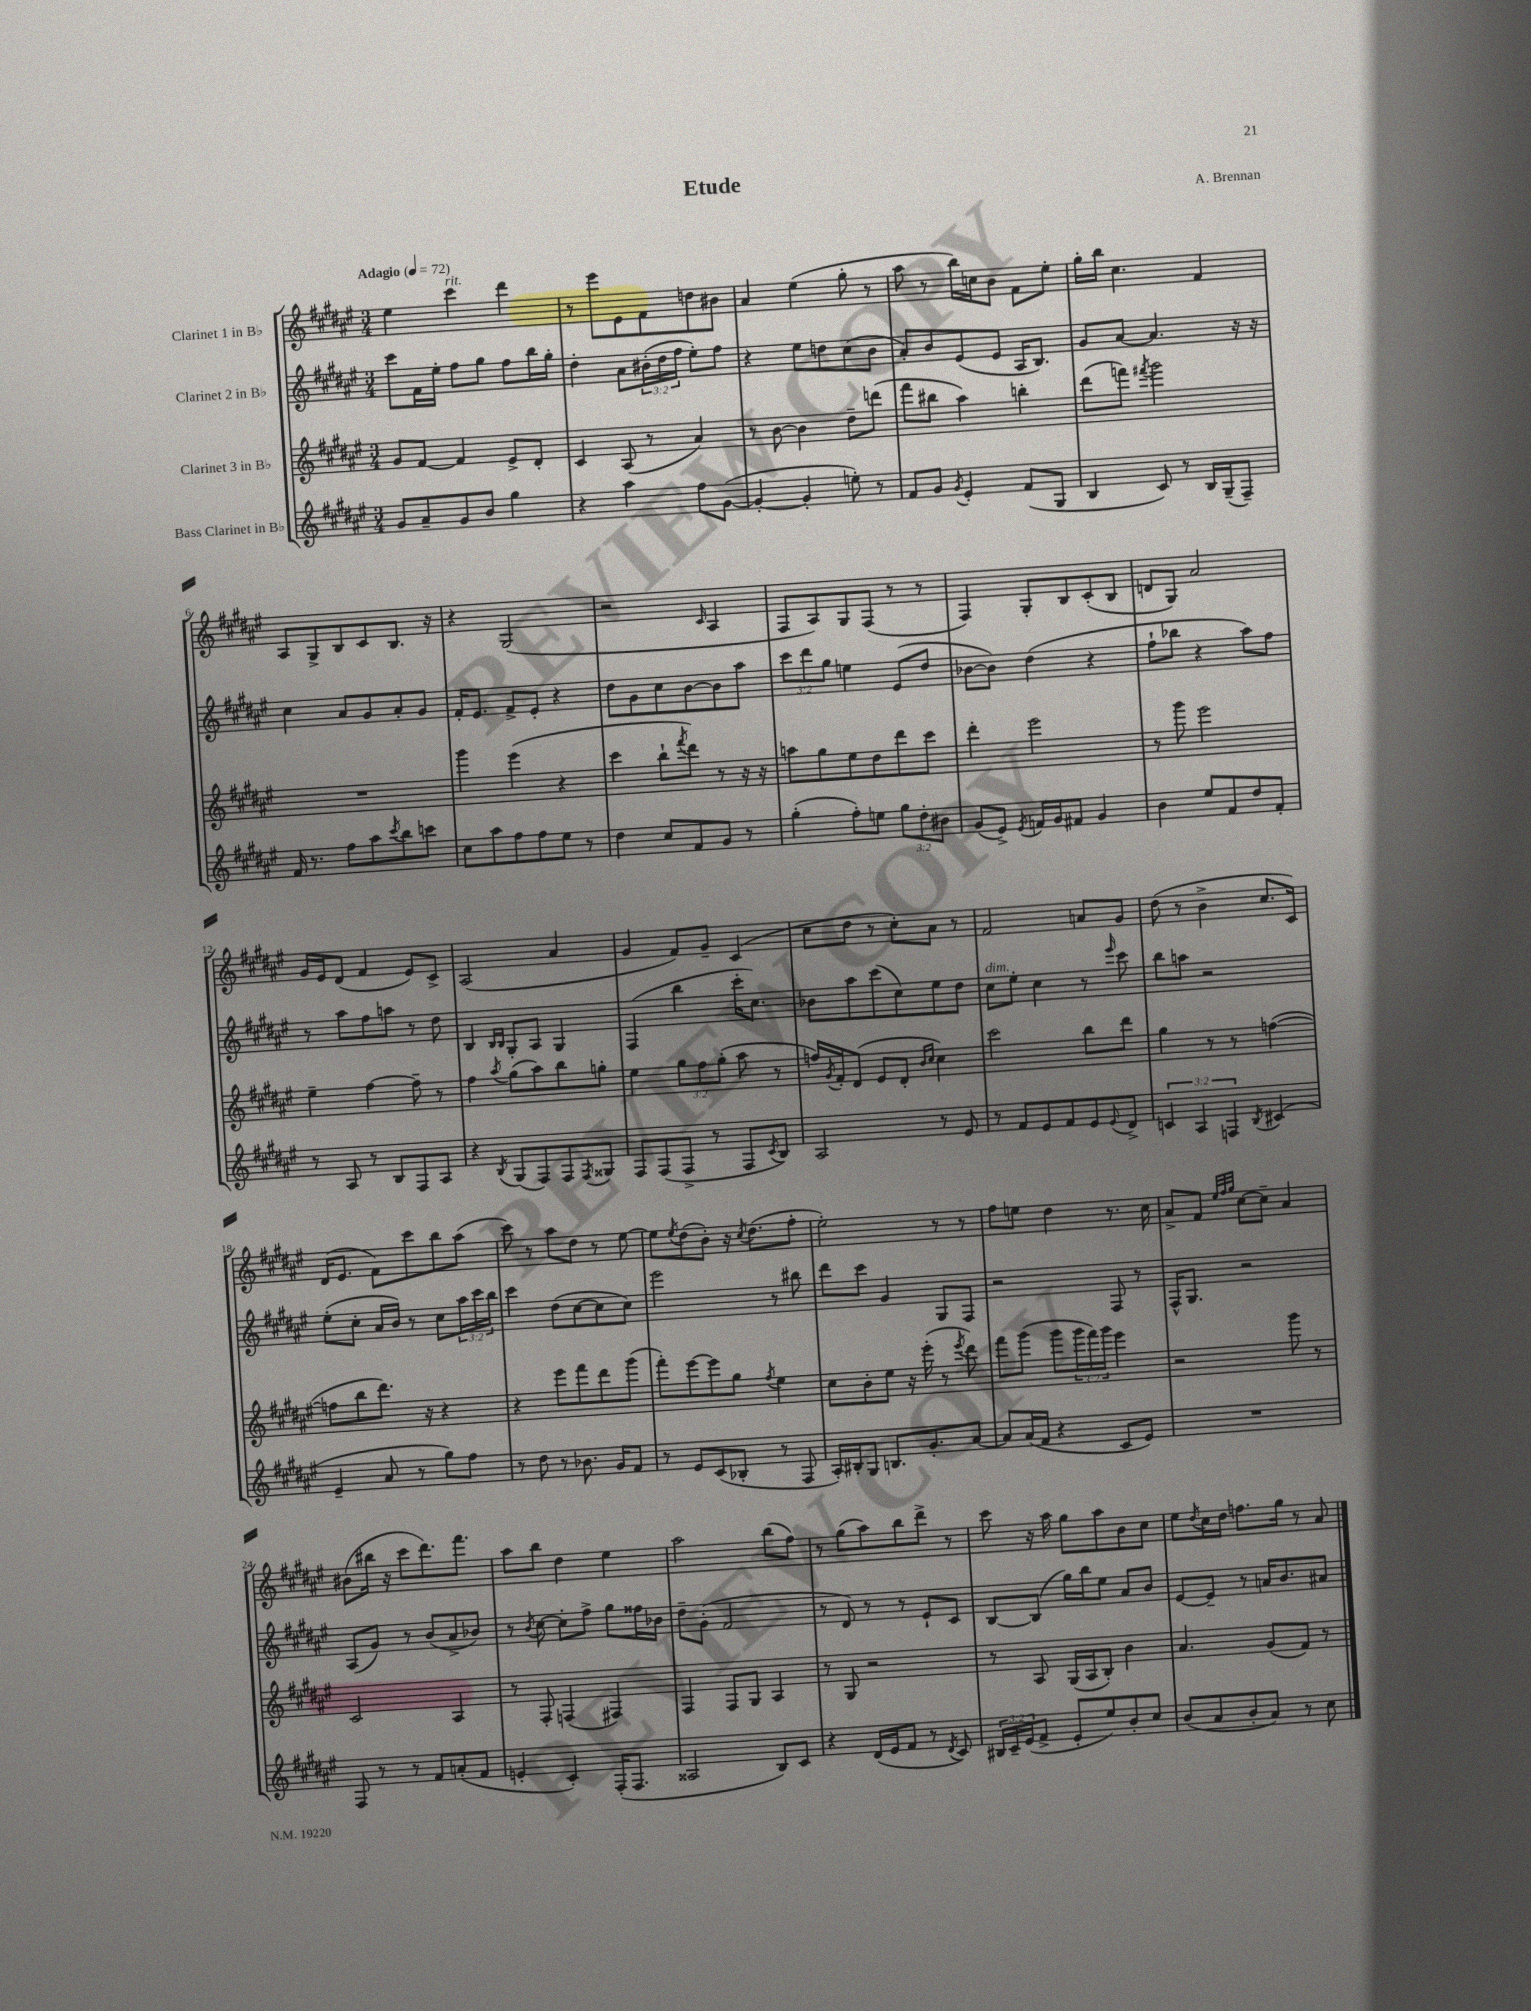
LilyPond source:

\header { title = "Etude" composer = "A. Brennan" }
<<
\new StaffGroup <<
\new Staff = "s0" \with { instrumentName = "Clarinet 1 in Bb" } {
    \clef treble \key fis \major \numericTimeSignature \time 3/4 \tempo "Adagio" 4 = 72
    eis''4 cis'''4^\markup { \italic "rit." } dis'''4 |
    r8 eis'''8 eis'8 fis'8 d''8 bis'8 |
    ais'4 eis''4( gis''8-. r8 |
    ais''8 r8 b''16) c''16 b'8 fis'8 eis''8-. |
    gis''16-. b''16 cis''4. fis'4 |
    ais8 gis8-> b8 cis'8 b8. r16 |
    r4 gis2( |
    r2 \grace { cis'16 } ais4 |
    fis8 ais8) gis8 fis8( r8 r8 |
    fis4) gis8-. b8 cis'8-.( b8 |
    d'8 gis8) ais'2 |
    gis'16 eis'16 dis'8( fis'4 eis'8) cis'8-> |
    ais2( ais'4 |
    gis'4 fis'8) gis'8-- cis'4( |
    cis''8 dis''8 r8 cis''8-.) ais'8 r8 |
    fis'2 a'8 gis'8 |
    dis''8( r8 b'4-> cis''8. cis'16) |
    dis'16( eis'8. fis'8) cis'''8 b''8 ais''8( |
    cis'''8) r8 ais''8 dis''8 r8 eis''8~ |
    eis''8 \acciaccatura { eis''8 } dis''8( b'8-.) r16 \acciaccatura { cis''8 } dis''8.( fis''8-. |
    eis''2-.) r8 r8 |
    fis''8 e''8 dis''4 r8. cis''16 |
    ais'8-> fis'8 \grace { eis''32 fis''32 gis''32 } cis''8~ cis''8-- ais'4 |
    bis'8( bis''16 r16 cis'''8 dis'''8.) fis'''8. |
    ais''8 b''8 dis''4 eis''4 |
    ais''2 b''8( fis''8) |
    r8 gis''8( ais''8) b''8 dis'''8-> r8 |
    cis'''8 r16 ais''16 gis''8 ais''8 b'8 cis''8 |
    eis''8 \acciaccatura { dis''8 } cis''16 dis''16 f''8. gis''16 r8 ais'8 \bar "|." |
}
\new Staff = "s1" \with { instrumentName = "Clarinet 2 in Bb" } {
    \clef treble \key fis \major \numericTimeSignature \time 3/4 \override Staff.TupletNumber.text = #tuplet-number::calc-fraction-text
    cis'''8 fis'16 eis''16-. fis''8 gis''8 fis''8 b''16 gis''16-. |
    dis''4-. ais'8 \tuplet 3/2 { bis'16-.( dis''16 fis''16 } eis''8-.) fis''8 |
    r4 eis''8 d''8 cis''8( b'8 |
    ais'8-.) b'8 eis'8( eis'8 ais16 b8.) |
    gis'8 ais'8~ ais'4. r16 r16 |
    cis''4 ais'8 gis'8 ais'8-. gis'8 |
    fis'16-. eis'8. fis'8-> eis'8-. r4 |
    dis''8 gis'8 cis''8 b'8~ b'8 ais''8 |
    \tuplet 3/2 { cis'''8 dis'''8 gis''8 } e''4 eis'8( dis''8 |
    bes'8~ bes'8) dis''4( r4 |
    fis''8-! bes''8 r4 ais''8) fis''8 |
    r8 ais''8 fis''8 a''8 r8 dis''8 |
    b4 \grace { b16 b16 } gis8-. ais8 gis4 |
    fis4( b''4 cis'''16-. cis''8.) |
    bes'8 ais''8 cis'''8( cis''8) eis''8 dis''8 |
    cis''8^\markup { \italic "dim." } eis''8-. cis''4 r8 \grace { eis'''16 } cis'''8 |
    b''8 a''8 r2 |
    eis''8-.( cis''8-. ais'16 b'16) r8 cis''8 \tuplet 3/2 { ais''16 cis'''16 b''16 } |
    cis'''4 dis''8( cis''8~ cis''8 cis''8) |
    eis'''2 r8 bis''8 |
    dis'''8 cis'''8 gis'4 gis8 fis8 |
    r2 fis8 r8 |
    fis16-^ gis8. r2 |
    ais8( gis'8) r8 b'8( ais'8-> bes'8) |
    r8 \acciaccatura { b'8 } cis''8~ cis''8-. fis''8-> gis''8 fisis''16 bes'16 |
    dis''8-- gis'8-.( fis'2 |
    r8 dis'8) r8 r8 eis'8-! cis'8 |
    b8~ b8( gis''16) b''16 eis''8 ais'8 b'8 |
    eis'8~ eis'8-- r8 a'16 b'8. ais'8 \bar "|." |
}
\new Staff = "s2" \with { instrumentName = "Clarinet 3 in Bb" } {
    \clef treble \key fis \major \numericTimeSignature \time 3/4 \override Staff.TupletNumber.text = #tuplet-number::calc-fraction-text
    gis'8 fis'8~ fis'4 eis'8-> dis'8-. |
    cis'4 ais8( r8 ais'4) |
    r8 b'8~ b'4 dis''8-- d'''8( |
    fis'''8 bis''8 ais''4) b''4-. |
    dis'''8( f'''8) \acciaccatura { fis'''8 } gis'''2 |
    R2. |
    gis'''4 eis'''4( r4 |
    cis'''4 b''8-! \acciaccatura { fis'''8 } dis'''8) r8 r16 r16 |
    a''8 gis''8 eis''8 dis''8 dis'''8 cis'''8 |
    dis'''4-. eis'''2 |
    r8 gis'''8 eis'''2 |
    eis''4-- fis''4~ fis''8-- r8 |
    fis''4 \acciaccatura { ais''8 } gis''8( ais''8) b''8 g''8-. |
    eis''4 \tuplet 3/2 { gis''8 fis''8 gis''8-.( } ais''8 r8 |
    f''16) \acciaccatura { gis'8 } fis'16-. dis'8( eis'8 dis'8-. \grace { b'16 cis''16 } cis''4) |
    cis'''2 b''8 dis'''8 |
    gis''4 r8 r8 f''4~( |
    f''8 b''8 dis'''8.) r16 r4 |
    r4 eis'''8 fis'''8 dis'''8 gis'''8( |
    fis'''8-.) eis'''8~ eis'''8 gis''8 \acciaccatura { fis''8 } eis''4 |
    cis''8 b'8-. eis''8 r16 eis'''16-.( r8 \acciaccatura { eis'''8 } dis'''8) |
    fis'''8 gis'''8( gis'''8 \tuplet 3/2 { gis'''16 fis'''16) gis'''16 } eis'''4 |
    r2 gis'''8 r8 |
    cis'2 ais4 |
    r8 fis8-. f4( fis4) |
    fis4 fis8 gis8 ais4 |
    r8 gis8 r2 |
    r8 ais8 gis16( ais16 b8-.) b'4 |
    ais'4. gis'8( fis'8) r8 \bar "|." |
}
\new Staff = "s3" \with { instrumentName = "Bass Clarinet in Bb" } {
    \clef treble \key fis \major \numericTimeSignature \time 3/4 \override Staff.TupletNumber.text = #tuplet-number::calc-fraction-text
    gis'8 ais'8-- gis'8 b'8 gis''4 |
    r4 ais''4 fis''8 gis'8~( |
    gis'4~-. gis'4-. e''8-.) r8 |
    fis'8 gis'8 \acciaccatura { gis'8 } eis'4-. fis'8( gis8 |
    b4 cis'8) r8 b16 gis16--( fis8--) |
    fis'16 r8. fis''8 ais''8 \acciaccatura { cis'''8 } b''8 c'''8 |
    cis''8 ais''8 fis''8 fis''8 eis''8 r8 |
    dis''4 cis''8 fis'8 gis'8 r8 |
    gis''4-.( fis''8-.) e''8 \tuplet 3/2 { gis''8 dis''8-. bis'8 } |
    gis'8( eis'8->) \acciaccatura { eis'8 } f'16 gis'16 fis'8 gis'4 |
    b'4 eis''8 fis'8 dis''8 fis'8-. |
    r8 ais8 r8 b8 fis8 ais8 |
    r4 \acciaccatura { b8 } gis8( fis8) fis8 \acciaccatura { fis8 } gisis8 |
    fis8 fis8( fis8-> r8 fis8 \acciaccatura { cis'8 } b8) |
    ais2 r8 eis'8 |
    r8 fis'8 eis'8 fis'8 eis'8 \appoggiatura { eis'8 } dis'8-> |
    \tuplet 3/2 { c'4 ais4 f4 } \acciaccatura { b8 } cis'4( |
    eis'4-- ais'8 r8 gis''8) fis''8 |
    r8 dis''8 r8 bes'8. gis'16 fis'8 |
    r8 eis'8 cis'8( bes8-. r8 fis8 |
    ais16-.) bis16-. gis8 b8. gis'8.-. ais'8~ |
    ais'8 ais'16( fis'16 r4 cis'8 eis'8) |
    R2. |
    fis8 r8 r8 fis'8 a'8-.( fis'8 |
    e'4-. cis'4-.) fis16-.( fis8. |
    aisis2 b8) cis'8 |
    r4 dis'16( eis'16 fis'8 r8 \acciaccatura { dis'8 } cis'8) |
    \tuplet 3/2 { bis16 cis'16-- eis'16( } fis'8-> eis'8-. eis''8) b'8-. cis''8 |
    b'8( ais'8 b'8-. ais'8) r8 cis''8 \bar "|." |
}
>>
>>
